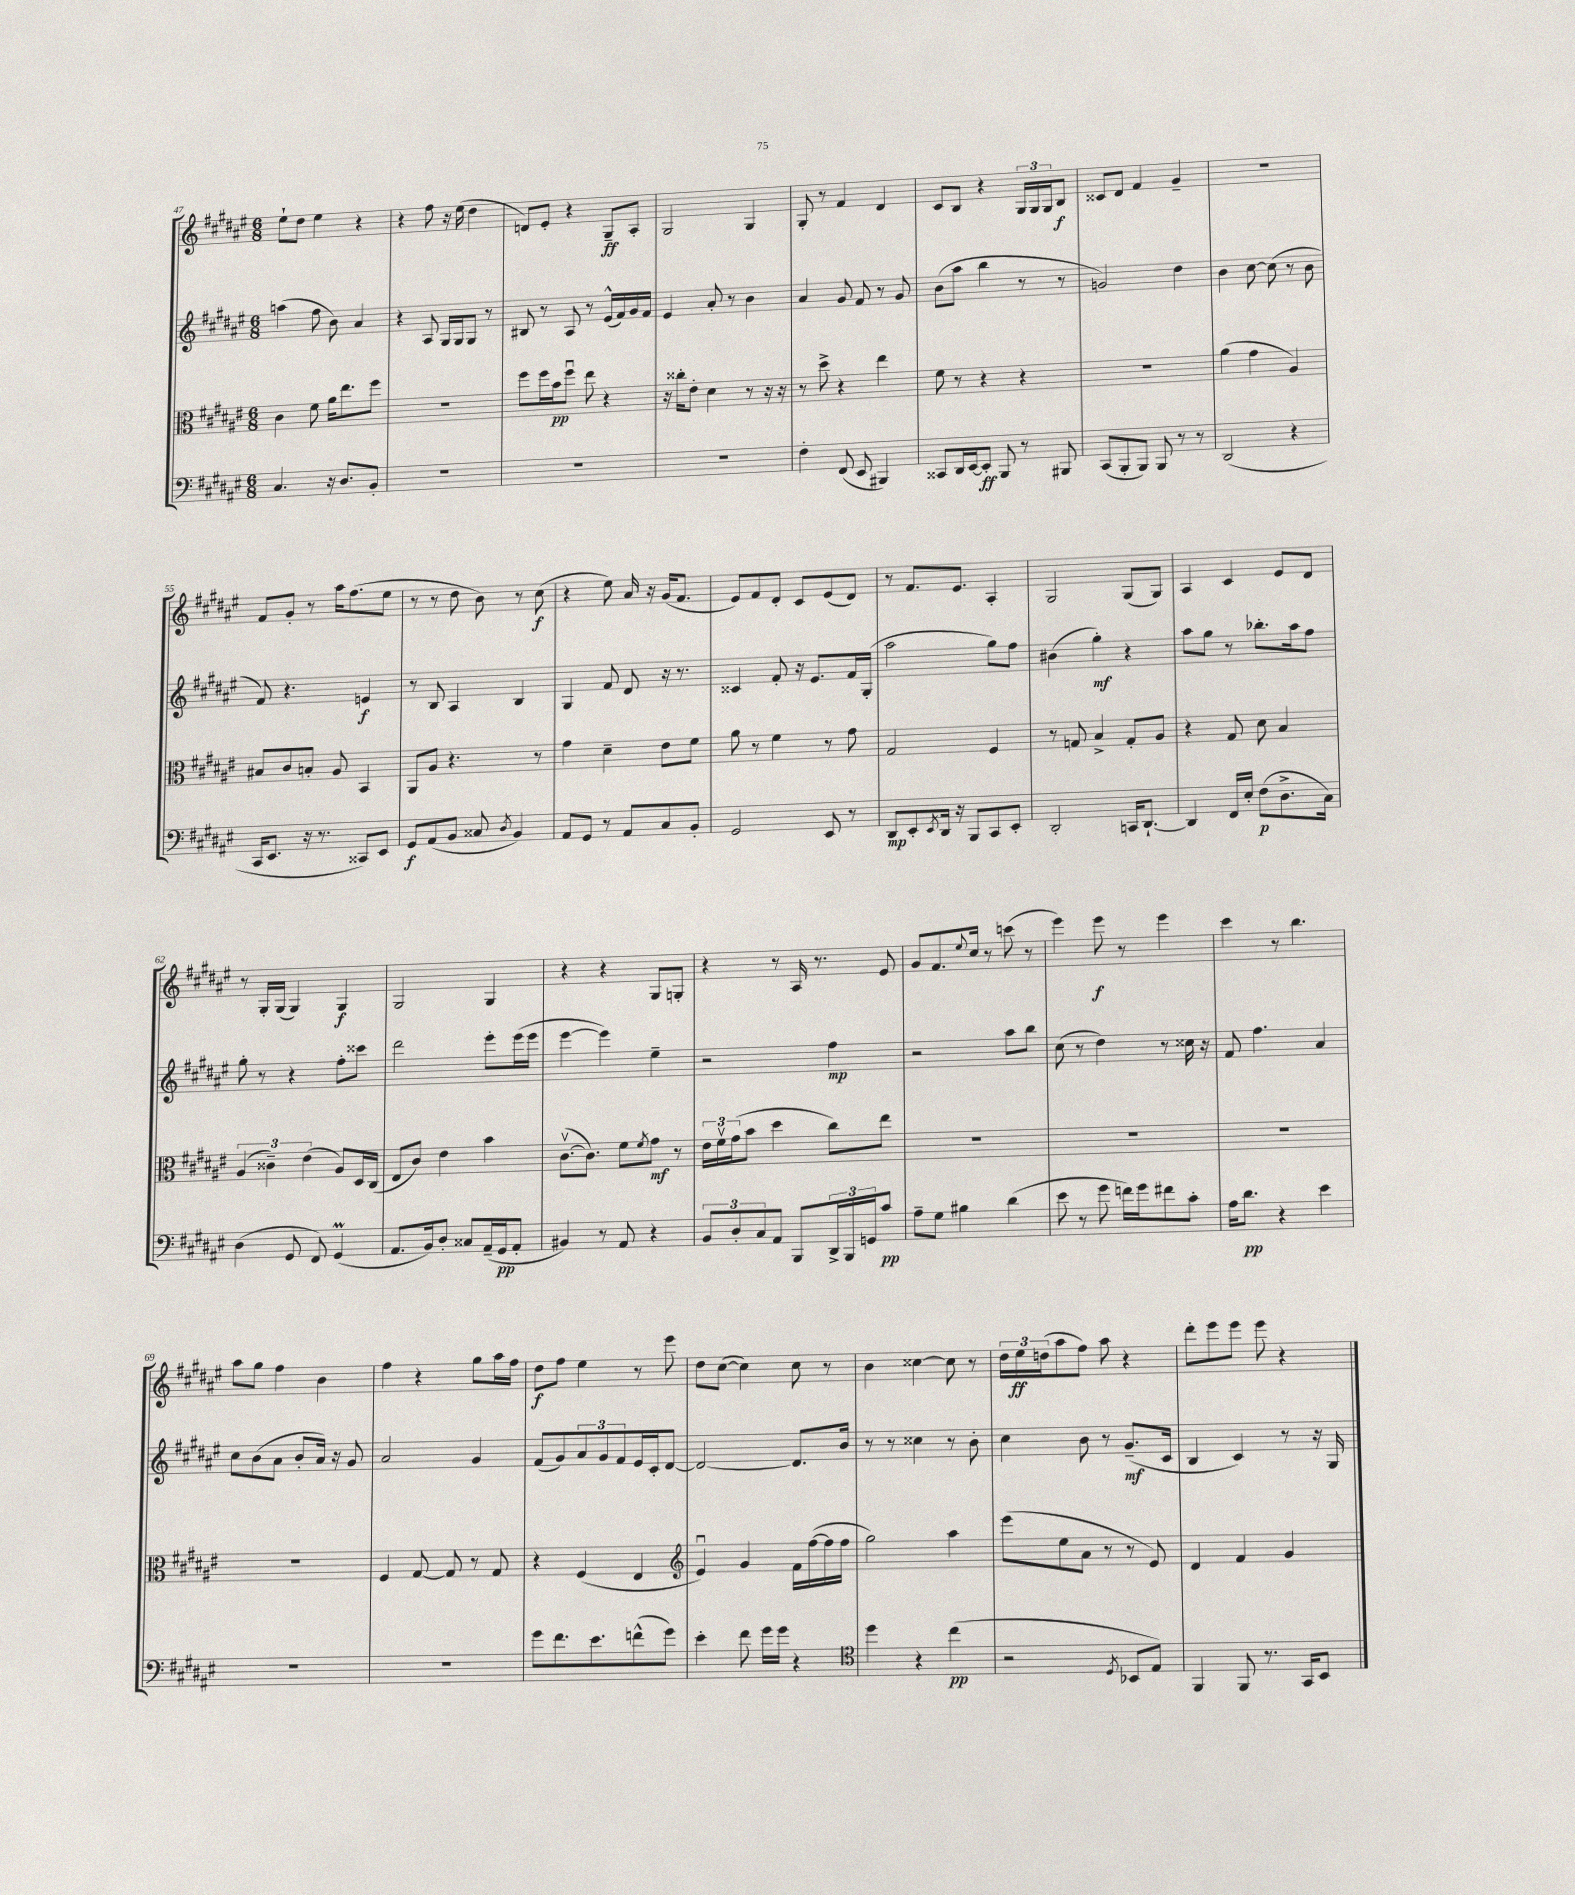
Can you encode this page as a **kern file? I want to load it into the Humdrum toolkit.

**kern	**dynam	**kern	**dynam	**kern	**dynam	**kern	**dynam
*part4	*part4	*part3	*part3	*part2	*part2	*part1	*part1
*staff4	*staff4	*staff3	*staff3	*staff2	*staff2	*staff1	*staff1
*clefF4	*	*clefC3	*	*clefG2	*	*clefG2	*
*k[f#c#g#d#a#e#]	*	*k[f#c#g#d#a#e#]	*	*k[f#c#g#d#a#e#]	*	*k[f#c#g#d#a#e#]	*
*M6/8	*	*M6/8	*	*M6/8	*	*M6/8	*
=47	=47	=47	=47	=47	=47	=47	=47
4.C#/	.	4c#\	.	(4aan\	.	8ee#`\L	.
.	.	.	.	.	.	8dd#\J	.
.	.	8f#\	.	8ff#\	.	4ee#\	.
16r	.	16a#\KL	.	8b\)	.	.	.
8.D#/L	.	8.ee#\	.	.	.	.	.
.	.	.	.	4a#/	.	4r	.
8BB'/J	.	8ff#\J	.	.	.	.	.
=48	=48	=48	=48	=48	=48	=48	=48
2.r	.	2.r	.	4r	.	4r	.
.	.	.	.	8A#/	.	8ff#\	.
.	.	.	.	16G#/LL	.	16r	.
.	.	.	.	16G#/J	.	(16ee#\	.
.	.	.	.	8G#/J	.	4dd#\	.
.	.	.	.	8r	.	.	.
=49	=49	=49	=49	=49	=49	=49	=49
2.r	.	8ff#\L	.	8B#X/	.	8dn/L)	.
.	.	16ff#\L	.	8r	.	8e#'/J	.
.	.	16b\J	pp	.	.	.	.
.	.	8ff#u\J	.	8A#/	.	4r	.
.	.	8ee#\	.	8r	.	.	.
.	.	4r	.	(16e#^^/LL	.	8G#~/L	ff
.	.	.	.	16f#/)	.	.	.
.	.	.	.	16g#/	.	8A#'/J	.
.	.	.	.	16f#/JJ	.	.	.
=50	=50	=50	=50	=50	=50	=50	=50
2.r	.	16r	.	4e#/	.	2G#/	.
.	.	16cc##X'\KL	.	.	.	.	.
.	.	8e#'\J	.	.	.	.	.
.	.	4d#\	.	8a#'/	.	.	.
.	.	.	.	8r	.	.	.
.	.	8r	.	4b\	.	4G#/	.
.	.	16r	.	.	.	.	.
.	.	16r	.	.	.	.	.
=51	=51	=51	=51	=51	=51	=51	=51
4F#'\	.	8r	.	4a#/	.	8G#'/	.
.	.	8dd#^\	.	.	.	8r	.
(8FF#/	.	4r	.	8g#/	.	4f#/	.
8EE#/	.	.	.	8f#/	.	.	.
4BBB#X/)	.	4ee#\	.	8r	.	4d#/	.
.	.	.	.	8g#/	.	.	.
=52	=52	=52	=52	=52	=52	=52	=52
8CC##X/L	.	8f#\	.	(8b\L	.	8c#/L	.
16DD#/L	.	8r	.	8aa#\J	.	8B/J	.
[16EE#/J	.	.	.	.	.	.	.
8EE#'/J]	ff	4r	.	4bb\	.	4r	.
8BBB/	.	.	.	.	.	.	.
8r	.	4r	.	8r	.	24G#/LL	.
.	.	.	.	.	.	24G#/	.
.	.	.	.	.	.	24G#/J	.
8BBB#X/	.	.	.	8r	.	8B/J	f
=53	=53	=53	=53	=53	=53	=53	=53
(8CC#/L	.	2.r	.	2gn/)	.	8c##X/L	.
8BBB'/	.	.	.	.	.	8d#/J	.
8BBB/J)	.	.	.	.	.	4f#/	.
8BBB/	.	.	.	.	.	.	.
8r	.	.	.	4dd#\	.	4g#~/	.
8r	.	.	.	.	.	.	.
=54	=54	=54	=54	=54	=54	=54	=54
(2DD#/	.	(4a#\	.	4b\	.	2.r	.
.	.	4g#\	.	[8cc#\	.	.	.
.	.	.	.	(8cc#\]	.	.	.
4r	.	4A#/)	.	8r	.	.	.
.	.	.	.	8b\	.	.	.
!!LO:LB:g=z
=55	=55	=55	=55	=55	=55	=55	=55
16CC#/KL	.	8B#X/L	.	8f#/)	.	8f#/L	.
8.EE#/J	.	.	.	.	.	.	.
.	.	8c#/	.	4.r	.	8g#'/J	.
16r	.	8Bn'/J	.	.	.	8r	.
8.r	.	.	.	.	.	.	.
.	.	8A#/	.	.	.	16aa#\KL	.
.	.	.	.	.	.	(8.ff#\	.
8CC##X/L)	.	4BB/	.	4en/	f	.	.
8EE#/J	.	.	.	.	.	8ee#\J	.
=56	=56	=56	=56	=56	=56	=56	=56
8GG#/L	f	8AA#/L	.	8r	.	8r	.
(8AA#/	.	8A#/J	.	8B/	.	8r	.
8BB/J	.	4.r	.	4A#/	.	8dd#\	.
8C##X/	.	.	.	.	.	8b\)	.
8qD#/	.	.	.	.	.	.	.
4BB/)	.	.	.	4B/	.	8r	.
.	.	8r	.	.	.	(8cc#\	f
=57	=57	=57	=57	=57	=57	=57	=57
8AA#/L	.	4g#\	.	4G#/	.	4r	.
8GG#/J	.	.	.	.	.	.	.
8r	.	4d#~\	.	8f#/	.	8ee#\)	.
8AA#/L	.	.	.	8d#/	.	16a#/	.
.	.	.	.	.	.	16r	.
8C#/	.	8e#\L	.	16r	.	(16g#/KL	.
.	.	.	.	8.r	.	8.f#/J	.
8BB'/J	.	8f#\J	.	.	.	.	.
=58	=58	=58	=58	=58	=58	=58	=58
2GG#/	.	8a#\	.	4c##X/	.	8e#/L)	.
.	.	8r	.	.	.	8f#/	.
.	.	4f#\	.	8f#'/	.	8d#'/J	.
.	.	.	.	16r	.	8c#/L	.
.	.	.	.	8.e#/L	.	.	.
8EE#/	.	8r	.	.	.	(8e#/	.
8r	.	8g#\	.	16f#/L	.	8d#/J)	.
.	.	.	.	(16G#'/JJ	.	.	.
=59	=59	=59	=59	=59	=59	=59	=59
8DD#/L	mp	2G#/	.	2aa#\	.	8r	.
8EE#'/	.	.	.	.	.	8.f#/L	.
8qEE#/	.	.	.	.	.	.	.
16DD#/Jk	.	.	.	.	.	.	.
16r	.	.	.	.	.	8.e#/J	.
8BBB/L	.	.	.	.	.	.	.
8CC#/	.	4F#/	.	8gg#\L)	.	4A#'/	.
8EE#'/J	.	.	.	8ff#\J	.	.	.
=60	=60	=60	=60	=60	=60	=60	=60
2DD#'/	.	8r	.	(4b#X\	.	2G#/	.
.	.	8Gn/	.	.	.	.	.
.	.	4B^/	.	4gg#'\)	mf	.	.
16CCn/KL	.	8G'/L	.	4r	.	(8G#/L	.
[8.DD#`/J	.	.	.	.	.	.	.
.	.	8A#/J	.	.	.	8G#/J)	.
=61	=61	=61	=61	=61	=61	=61	=61
4DD#/]	.	4r	.	8aa#\L	.	4A#/	.
.	.	.	.	8gg#\J	.	.	.
16FF#/LL	.	8G#/	.	8r	.	4c#/	.
16E#'/JJ	.	.	.	.	.	.	.
(8F#\L	p	8d#\	.	8.bb-X'\L	.	.	.
8.D#^\	.	4B/	.	.	.	8e#/L	.
.	.	.	.	16aa#\k	.	.	.
.	.	.	.	8ff#\J	.	8d#/J	.
16C#\Jk)	.	.	.	.	.	.	.
!!LO:LB:g=z
=62	=62	=62	=62	=62	=62	=62	=62
(4D#\	.	(6A#/	.	8gg#'\	.	8r	.
.	.	.	.	8r	.	16G#'/LL	.
.	.	6c##X~\)	.	.	.	.	.
.	.	.	.	.	.	(16G#/JJ	.
8GG#/	.	.	.	4r	.	4G#/)	.
.	.	(6e#\	.	.	.	.	.
8FF#/)	.	.	.	.	.	.	.
(4GG#M/	.	8A#/L)	.	8ff#'\L	.	4G#/	f
.	.	16D#/L	.	8ccc##X\J	.	.	.
.	.	(16C#/JJ	.	.	.	.	.
=63	=63	=63	=63	=63	=63	=63	=63
8.AA#/L	.	8E#/L	.	2ddd#\	.	2G#/	.
.	.	8c#/J)	.	.	.	.	.
16BB/k)	.	.	.	.	.	.	.
8D#'/J	.	4e#\	.	.	.	.	.
8C##X/L	.	.	.	.	.	.	.
(16AA#~/L	.	4b\	.	8eee#'\L	.	4G#/	.
16GG#/J	pp	.	.	.	.	.	.
8AA#'/J	.	.	.	(16eee#\L	.	.	.
.	.	.	.	16eee#\JJ	.	.	.
=64	=64	=64	=64	=64	=64	=64	=64
4BB#X/)	.	([8.c#v\L	.	[4eee#\	.	4r	.
.	.	8.c#\J])	.	.	.	.	.
8r	.	.	.	4eee#\])	.	4r	.
8AA#/	.	8f#\L	.	.	.	.	.
.	.	8qf#/	.	.	.	.	.
4r	.	8g#\J	mf	4ee#~\	.	8G#/L	.
.	.	8r	.	.	.	8Gn'/J	.
=65	=65	=65	=65	=65	=65	=65	=65
12BB/L	.	24e#\LL	.	2r	.	4r	.
.	.	24f#v\	.	.	.	.	.
12D#'/	.	(24g#\J	.	.	.	.	.
.	.	8b\J	.	.	.	.	.
12C#/	.	.	.	.	.	.	.
8AA#/J	.	4dd#\	.	.	.	8r	.
8BBB/L	.	.	.	.	.	16A#/	.
.	.	.	.	.	.	8.r	.
24DD#^/L	.	8cc#\L)	.	4ff#\	mp	.	.
24BBB/	.	.	.	.	.	.	.
24GGn/J	.	.	.	.	.	.	.
8c#/J	pp	8ee#\J	.	.	.	8e#/	.
=66	=66	=66	=66	=66	=66	=66	=66
8A#~\L	.	2.r	.	2r	.	8g#/L	.
8G#\J	.	.	.	.	.	8.f#/	.
4B#X\	.	.	.	.	.	.	.
.	.	.	.	.	.	8qqee#/	.
.	.	.	.	.	.	16cc#/Jk	.
.	.	.	.	.	.	8r	.
(4d#\	.	.	.	8aa#\L	.	(8cccn\	.
.	.	.	.	8bb\J	.	8r	.
=67	=67	=67	=67	=67	=67	=67	=67
8e#\	.	2.r	.	(8cc#\	.	4eee#\)	.
8r	.	.	.	8r	.	.	.
8g#\	.	.	.	4dd#\)	.	8eee#\	f
16fn\LL)	.	.	.	.	.	8r	.
16g#\J	.	.	.	.	.	.	.
8f#X\	.	.	.	8r	.	4eee#\	.
8c#'\J	.	.	.	16cc##X\	.	.	.
.	.	.	.	16r	.	.	.
=68	=68	=68	=68	=68	=68	=68	=68
16A#\KL	.	2.r	.	8f#/	.	4ccc#\	.
8.d#\J	pp	.	.	.	.	.	.
.	.	.	.	4.ff#\	.	.	.
4r	.	.	.	.	.	8r	.
.	.	.	.	.	.	4.bb\	.
4e#\	.	.	.	4a#/	.	.	.
!!LO:LB:g=z
=69	=69	=69	=69	=69	=69	=69	=69
2.r	.	2.r	.	8cc#\L	.	8aa#\L	.
.	.	.	.	(8b\	.	8gg#\J	.
.	.	.	.	8a#\J	.	4ff#\	.
.	.	.	.	8b'/L	.	.	.
.	.	.	.	16a#/Jk)	.	4b\	.
.	.	.	.	16r	.	.	.
.	.	.	.	8g#/	.	.	.
=70	=70	=70	=70	=70	=70	=70	=70
2.r	.	4F#/	.	2a#/	.	4ff#\	.
.	.	[8G#/	.	.	.	4r	.
.	.	8G#/]	.	.	.	.	.
.	.	8r	.	4g#/	.	8gg#\L	.
.	.	8G#/	.	.	.	16aa#\L	.
.	.	.	.	.	.	16ff#\JJ	.
=71	=71	=71	=71	=71	=71	=71	=71
8g#\L	.	4r	.	(8f#/L	.	8dd#\L	f
8.f#\	.	.	.	8g#/)	.	8ff#\J	.
.	.	(4F#/	.	12a#/	.	4ee#\	.
8.e#\	.	.	.	.	.	.	.
.	.	.	.	12g#/	.	.	.
.	.	.	.	12f#/	.	.	.
(8fn^^\	.	4E#/	.	16e#/L	.	8r	.
.	.	.	.	16c#'/J	.	.	.
8g#\J)	.	.	.	[8d#/J	.	8eee#\	.
=72	=72	=72	=72	=72	=72	=72	=72
*	*	*clefG2	*	*	*	*	*
4e#'\	.	4e#u/)	.	2d#/_	.	8dd#\L	.
.	.	.	.	.	.	([8cc#\J	.
8f#\	.	4g#/	.	.	.	4cc#\])	.
16g#\LL	.	.	.	.	.	.	.
16g#\JJ	.	.	.	.	.	.	.
4r	.	16f#\LL	.	8.d#/L]	.	8cc#\	.
.	.	([16ff#\	.	.	.	.	.
.	.	16ff#\]	.	.	.	8r	.
.	.	16ff#\JJ	.	16b/Jk	.	.	.
=73	=73	=73	=73	=73	=73	=73	=73
*clefC4	*	*	*	*	*	*	*
4dd#\	.	2gg#\)	.	8r	.	4b\	.
.	.	.	.	8r	.	.	.
4r	.	.	.	4cc##X\	.	[4cc##X\	.
(4cc#\	pp	4aa#\	.	8r	.	8cc##\]	.
.	.	.	.	8b'\	.	8r	.
=74	=74	=74	=74	=74	=74	=74	=74
2r	.	(8eee#\L	.	4cc#\	.	24dd#\LL	.
.	.	.	.	.	.	24ee#\	ff
.	.	.	.	.	.	(24ddn\J	.
.	.	8ee#\	.	.	.	8aa#\	.
.	.	8a#\J	.	8b\	.	8ff#\J)	.
.	.	8r	.	8r	.	8aa#\	.
8qD#/	.	.	.	.	.	.	.
8BB-X/L	.	8r	.	(8.g#~/L	mf	4r	.
8E#/J)	.	8e#/)	.	.	.	.	.
.	.	.	.	16c#/Jk	.	.	.
=75	=75	=75	=75	=75	=75	=75	=75
4FF#/	.	4d#/	.	4B/	.	8ddd#'\L	.
.	.	.	.	.	.	8eee#\	.
8FF#/	.	4f#/	.	4c#/)	.	8eee#\J	.
8.r	.	.	.	.	.	8eee#\	.
.	.	4g#/	.	8r	.	4r	.
16GG#/KL	.	.	.	.	.	.	.
8BB/J	.	.	.	16r	.	.	.
.	.	.	.	16G#/	.	.	.
==	==	==	==	==	==	==	==
*-	*-	*-	*-	*-	*-	*-	*-
